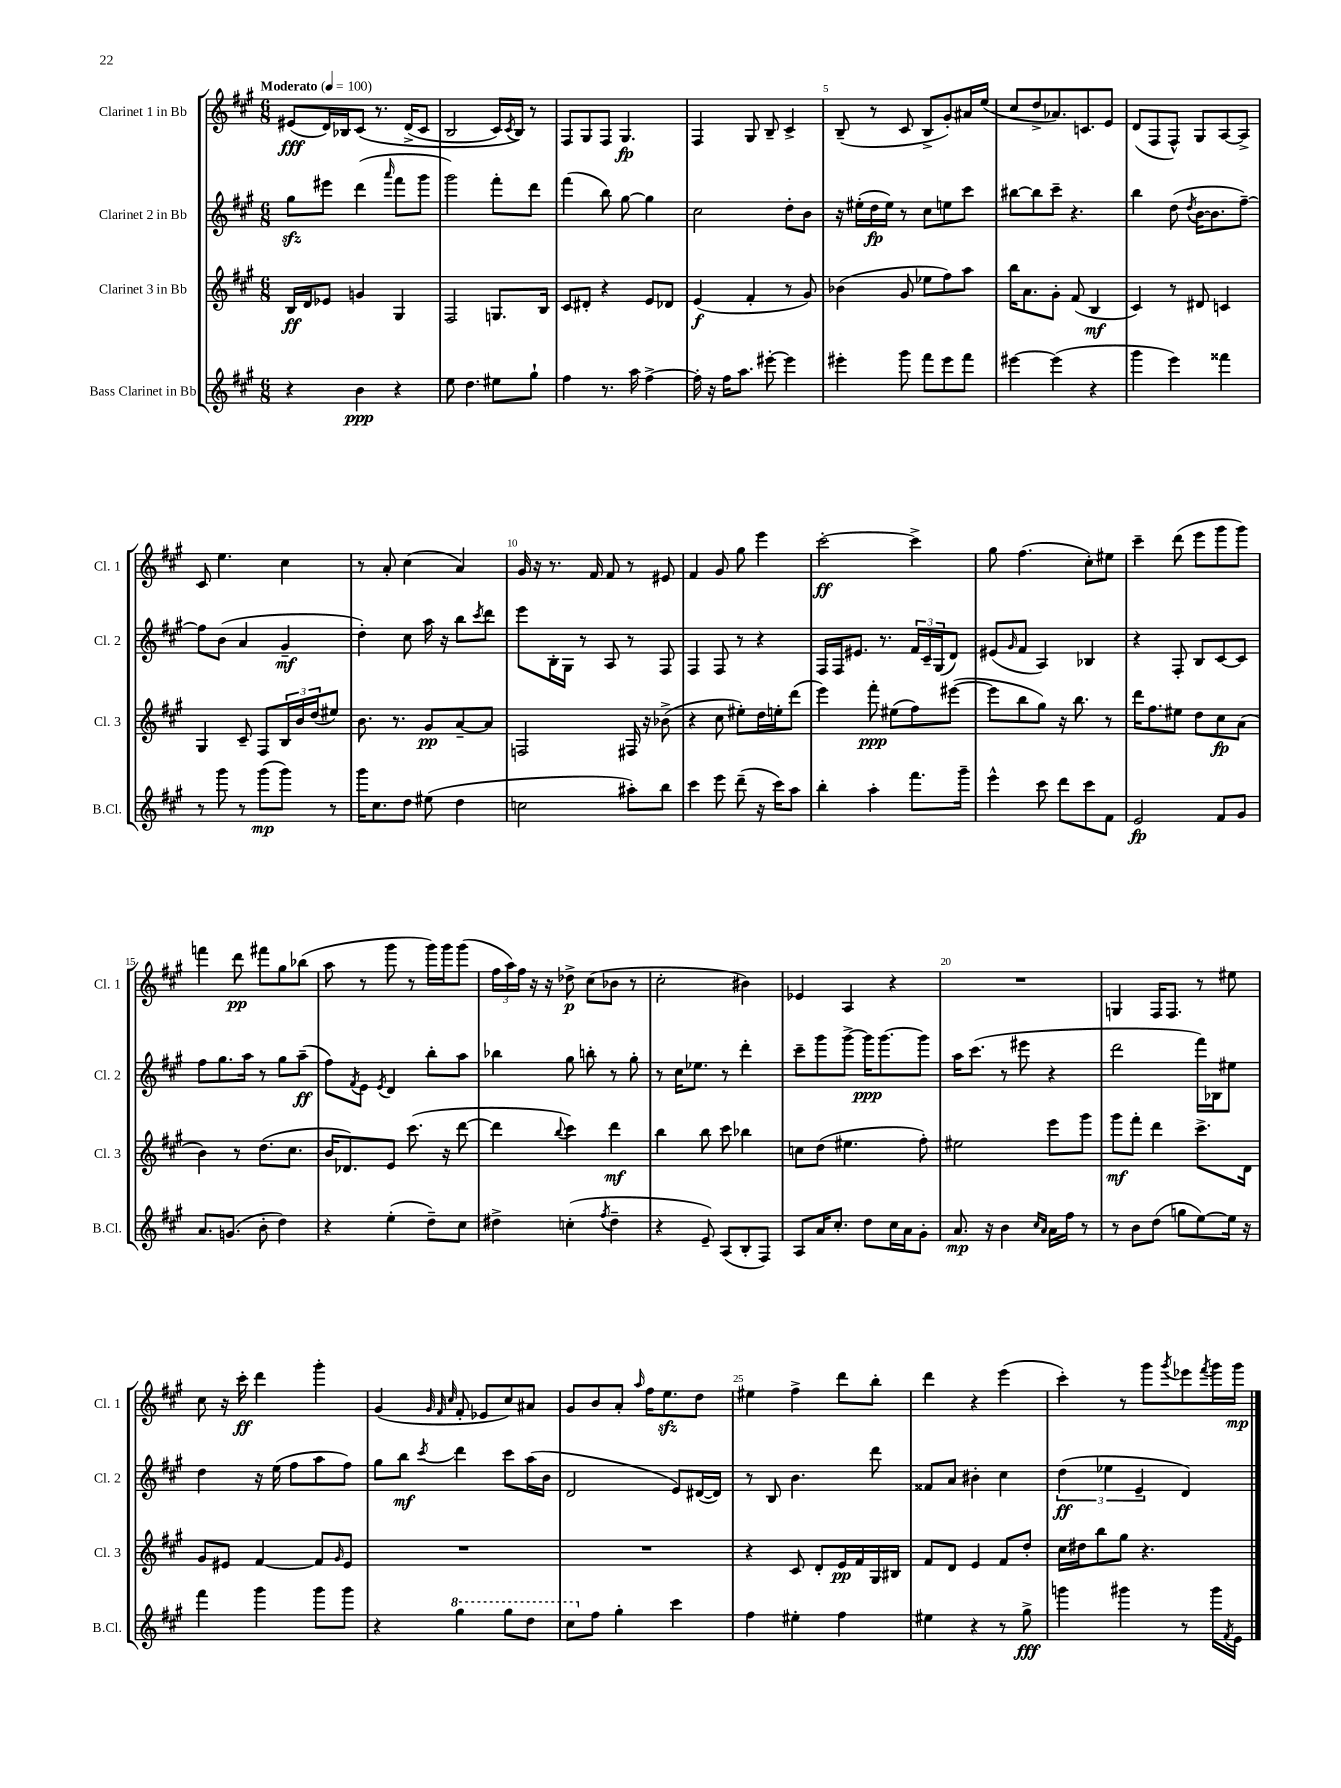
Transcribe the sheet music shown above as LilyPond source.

<<
\new StaffGroup <<
\new Staff = "s0" \with { instrumentName = "Clarinet 1 in Bb" shortInstrumentName = "Cl. 1" } {
    \clef treble \key a \major \numericTimeSignature \time 6/8 \tempo "Moderato" 4 = 100
    eis'8\fff( d'16) bes16 cis'8\( r8. d'16->( cis'8 |
    b2 cis'16) \acciaccatura { cis'8 } b16\) r8 |
    fis8 gis8 fis8 gis4.\fp |
    fis4 gis8 b8-- cis'4-> |
    b8--( r8 cis'8 b8-> gis'8-.) ais'16 e''16( |
    cis''8 d''8-> aes'8.) c'8. e'8 |
    d'8( fis8 fis8-^) gis8 a8~ a8-> |
    cis'8 e''4. cis''4 |
    r8 a'8-. cis''4( a'4) |
    gis'16 r16 r8. fis'16 fis'8 r8 eis'8 |
    fis'4 gis'8 gis''8 e'''4 |
    cis'''2~-.\ff cis'''4-> |
    gis''8 fis''4.( cis''8-.) eis''8 |
    cis'''4-- d'''8( e'''8 gis'''8 gis'''8) |
    f'''4 d'''8\pp fis'''8 gis''8 bes''8( |
    a''8 r8 gis'''8 r8 gis'''16) gis'''16 gis'''8( |
    \tuplet 3/2 { fis''16 a''16) fis''16 } r16 r16 des''8->\p cis''8( bes'8 r8 |
    cis''2-. bis'4) |
    ees'4 a4 r4 |
    R2. |
    g4 fis16 fis8. r8 eis''8 |
    cis''8 r16 cis'''16-.\ff d'''4 gis'''4-. |
    gis'4( \grace { gis'32 fis'32 cis''32 } fis'8-. ees'8 cis''8) ais'8 |
    gis'8 b'8 a'8-. \grace { a''16 } fis''16 e''8.\sfz d''8 |
    eis''4 fis''4-> d'''8 b''8-. |
    d'''4 r4 e'''4( |
    cis'''4-.) r8 gis'''8 \acciaccatura { gis'''8 } ees'''8 \acciaccatura { fis'''8 } gis'''16 gis'''16\mp \bar "|." |
}
\new Staff = "s1" \with { instrumentName = "Clarinet 2 in Bb" shortInstrumentName = "Cl. 2" } {
    \clef treble \key a \major \numericTimeSignature \time 6/8
    gis''8\sfz eis'''8 d'''4( \grace { a'''16 } fis'''8 gis'''8 |
    gis'''2) fis'''8-. d'''8 |
    fis'''4( b''8) gis''8~ gis''4 |
    cis''2 d''8-. b'8 |
    r16 eis''16-.( d''16\fp eis''16) r8 cis''8 e''8 cis'''8 |
    bis''8~ bis''8 cis'''8-- r4. |
    b''4 d''8( \acciaccatura { d''8 } b'16~ b'8. fis''8~--) |
    fis''8 b'8( a'4 gis'4--\mf |
    d''4-.) cis''8 a''16 r16 b''8 \acciaccatura { cis'''8 } d'''8 |
    e'''8 b16-. gis16 r8 a8 r8 fis8 |
    fis4 fis8 r8 r4 |
    fis16 fis16 eis'8. r8. \tuplet 3/2 { fis'16 cis'16-- gis16( } d'8) |
    eis'8( \grace { gis'16 } fis'8 a4) bes4 |
    r4 fis8-. b8 cis'8~ cis'8 |
    fis''8 gis''8. a''16 r8 gis''8 a''8--\ff( |
    fis''8) \acciaccatura { fis'8 } e'8 \acciaccatura { e'8 } d'4 b''8-. a''8 |
    bes''4 gis''8 b''8-. r8 gis''8-. |
    r8 cis''16 ees''8. r8 d'''4-. |
    cis'''8-- gis'''8 gis'''8~-> gis'''16\ppp gis'''8.~ gis'''8 |
    a''16 cis'''8.( r8 eis'''8 r4 |
    d'''2 fis'''16) bes16 eis''8 |
    d''4 r16 e''16( fis''8 a''8 fis''8) |
    gis''8 b''8\mf \acciaccatura { cis'''8 } d'''4 cis'''8 a''16( b'16 |
    d'2 e'8) dis'16~( dis'16) |
    r8 b8 b'4. d'''8 |
    fisis'8 a'8 bis'4-. cis''4 |
    \tuplet 3/2 { d''4\ff( ees''4 e'4-- } d'4) \bar "|." |
}
\new Staff = "s2" \with { instrumentName = "Clarinet 3 in Bb" shortInstrumentName = "Cl. 3" } {
    \clef treble \key a \major \numericTimeSignature \time 6/8
    b16\ff d'16 ees'8 g'4 gis4 |
    fis2 g8. b16 |
    cis'8 dis'8-. r4 e'8 des'8 |
    e'4\f( fis'4-. r8 gis'8) |
    bes'4( gis'8 ees''8 fis''8) a''8 |
    b''16 a'8. gis'8-. fis'8( b4\mf |
    cis'4) r8 dis'8 c'4 |
    gis4 cis'8-- fis8 \tuplet 3/2 { b16 b'16 d''16( } eis''8) |
    b'8. r8. gis'8\pp a'8~-- a'8 |
    f2 fis16 r16 bes'8->( |
    r4 cis''8 eis''8-.) d''16 e''16-. d'''8( |
    e'''4) fis'''8-.\ppp eis''8( fis''8) eis'''8~( |
    eis'''8 b''8 gis''8) r16 b''8. r8 |
    d'''16 fis''8. eis''8 d''8 cis''8\fp a'8( |
    b'4) r8 d''8.( cis''8. |
    b'16 des'8.) e'8 cis'''8.( r16 d'''8~ |
    d'''4 \appoggiatura { b''8 } cis'''4) d'''4\mf |
    b''4 b''8 cis'''8 bes''4 |
    c''8 d''8( eis''4. fis''8-.) |
    eis''2 e'''8 gis'''8 |
    gis'''8\mf fis'''8-. d'''4 cis'''8.-> d'16 |
    gis'8 eis'8 fis'4~ fis'8 \grace { gis'16 } eis'8 |
    R2. |
    R2. |
    r4 cis'8 d'8-. e'16\pp fis'16 gis16 bis16 |
    fis'8 d'8 e'4 fis'8 d''8-. |
    cis''16 dis''16 b''8 gis''8 r4. \bar "|." |
}
\new Staff = "s3" \with { instrumentName = "Bass Clarinet in Bb" shortInstrumentName = "B.Cl." } {
    \clef treble \key a \major \numericTimeSignature \time 6/8
    r4 b'4\ppp r4 |
    e''8 d''4. eis''8 gis''8-! |
    fis''4 r8. a''16 fis''4~-> |
    fis''16-. r16 fis''16 a''8. eis'''8~-. eis'''4 |
    eis'''4-. gis'''8 fis'''8 eis'''8 fis'''8 |
    eis'''4~ eis'''4( r4 |
    gis'''4 e'''4) fisis'''4 |
    r8 gis'''8 r8 gis'''8\mp( gis'''8) r8 |
    gis'''16 cis''8. d''8 eis''8( d''4 |
    c''2 ais''8-.) b''8 |
    cis'''4 e'''8 d'''8--( r16 cis'''16) a''8 |
    b''4-. a''4-. fis'''8. gis'''16-- |
    e'''4-^ cis'''8 d'''8 cis'''8 fis'8 |
    e'2\fp fis'8 gis'8 |
    a'8. g'8.( b'8-. d''4) |
    r4 e''4-.( d''8--) cis''8 |
    dis''4-> c''4-.( \acciaccatura { fis''8 } dis''4-- |
    r4 e'8--) a8( b8-. fis8) |
    a8 a'16 cis''8.-. d''8 cis''16 a'16 gis'8-. |
    a'8.\mp r16 b'4 \grace { cis''16 a'16 } a'16 fis''16 r8 |
    r8 b'8 d''8( g''8 e''8~) e''16 r16 |
    fis'''4 gis'''4 gis'''8 gis'''8 |
    r4 \ottava #1 gis'''4 gis'''8 d'''8 |
    cis'''8 \ottava #0 fis''8 gis''4-. cis'''4 |
    fis''4 eis''4-. fis''4 |
    eis''4 r4 r8 gis''8->\fff |
    g'''4 gis'''4 r8 gis'''16 \acciaccatura { fis'8 } e'16 \bar "|." |
}
>>
>>
\layout { \context { \Score \override BarNumber.break-visibility = ##(#f #t #t) barNumberVisibility = #(every-nth-bar-number-visible 5) } }
